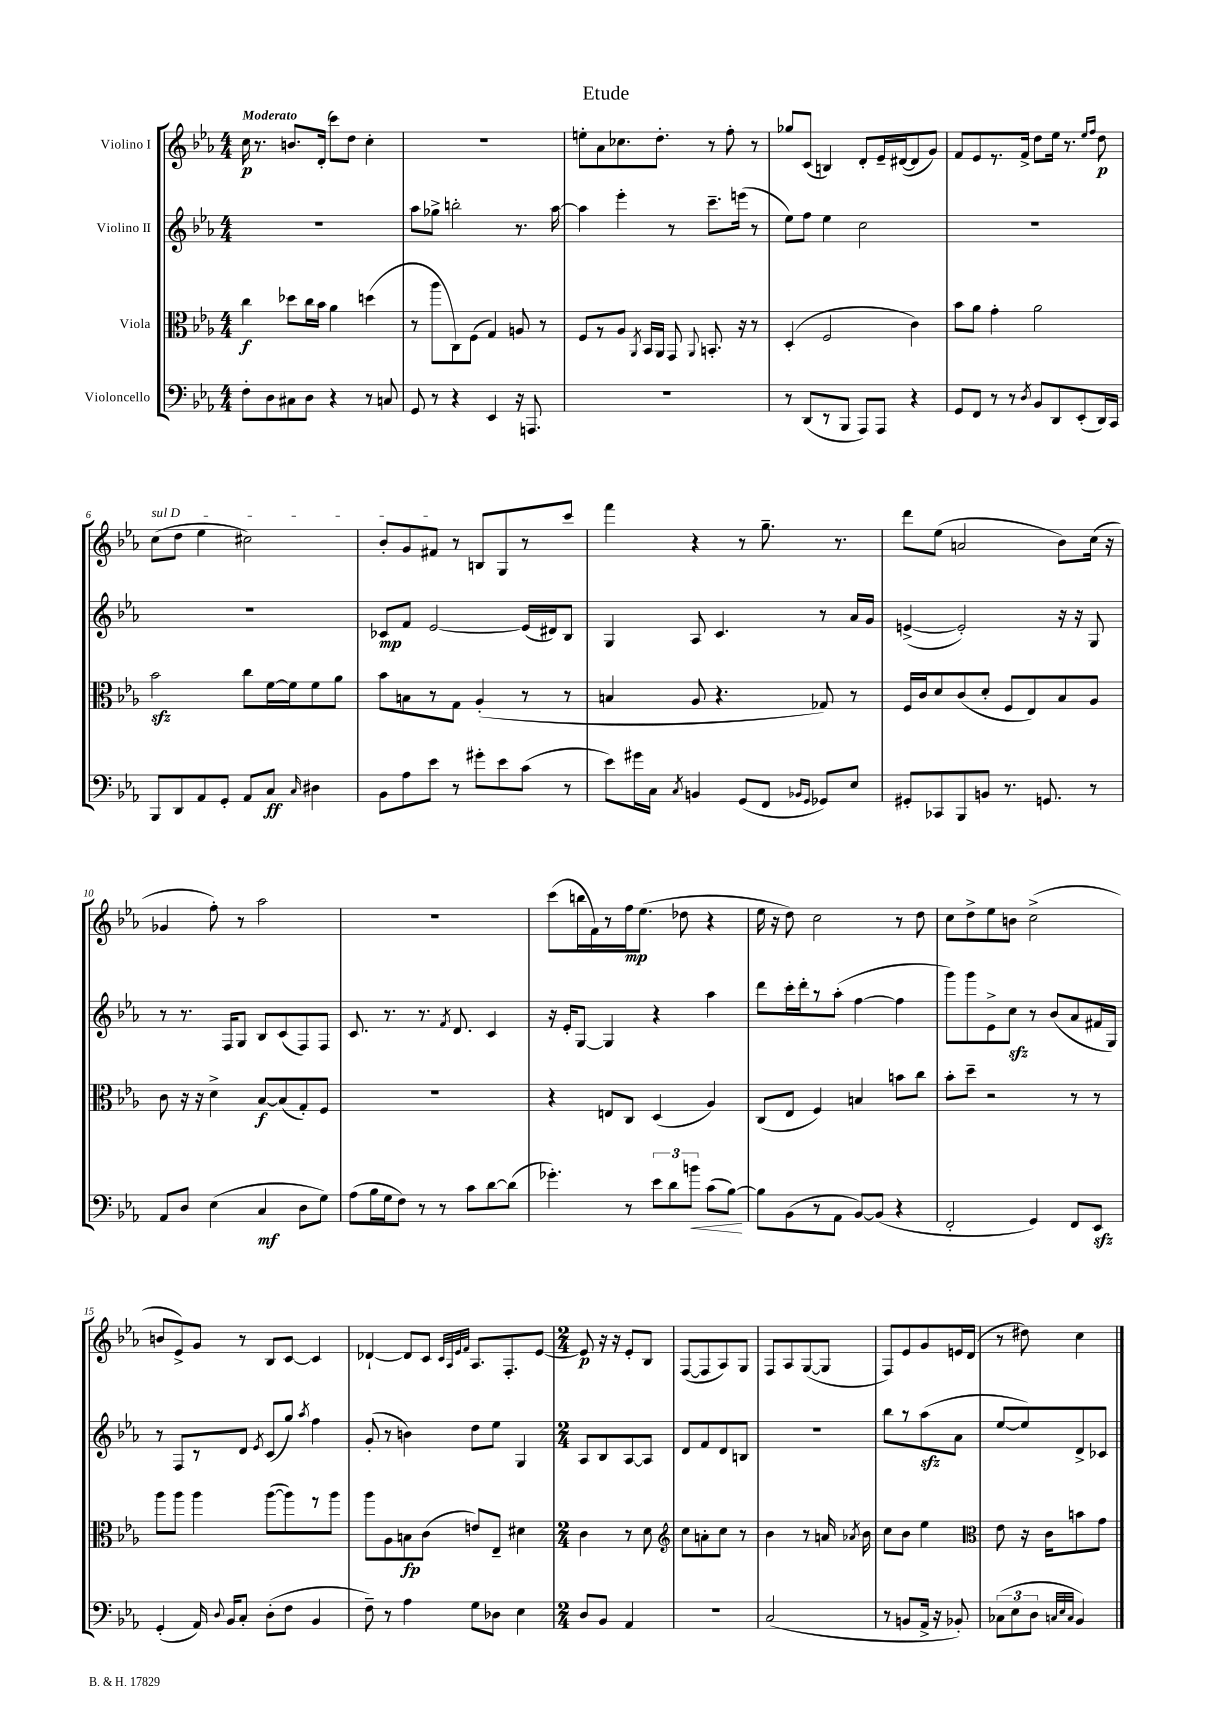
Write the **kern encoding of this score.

**kern	**dynam	**kern	**dynam	**kern	**dynam	**kern	**dynam
*part4	*part4	*part3	*part3	*part2	*part2	*part1	*part1
*staff4	*staff4	*staff3	*staff3	*staff2	*staff2	*staff1	*staff1
*I"Violoncello	*	*I"Viola	*	*I"Violino II	*	*I"Violino I	*
*clefF4	*	*clefC3	*	*clefG2	*	*clefG2	*
*k[b-e-a-]	*	*k[b-e-a-]	*	*k[b-e-a-]	*	*k[b-e-a-]	*
*M4/4	*	*M4/4	*	*M4/4	*	*M4/4	*
=1	=1	=1	=1	=1	=1	=1	=1
!	!	!	!	!	!	!LO:TX:a:B:t=Moderato	!
8F'\L	.	4cc\	f	1r	.	16cc\	p
.	.	.	.	.	.	8.r	.
8D\	.	.	.	.	.	.	.
8C#X\	.	8dd-X\L	.	.	.	8.bn/L	.
8D\J	.	16cc\L	.	.	.	.	.
.	.	16b-\JJ	.	.	.	(16d'/Jk	.
4r	.	4a-\	.	.	.	8ccc\L)	.
.	.	.	.	.	.	8dd\J	.
8r	.	(4ddn\	.	.	.	4cc'\	.
8Cn/	.	.	.	.	.	.	.
=2	=2	=2	=2	=2	=2	=2	=2
8GG/	.	8r	.	8aa-\L	.	1r	.
8r	.	8aa-\L	.	8gg-X^\J	.	.	.
4r	.	8C\)	.	2bbn'\	.	.	.
.	.	(8F\J	.	.	.	.	.
4EE-/	.	4G/)	.	.	.	.	.
16r	.	8An/	.	8.r	.	.	.
8.AAAn/	.	.	.	.	.	.	.
.	.	8r	.	.	.	.	.
.	.	.	.	[16aa-\	.	.	.
=3	=3	=3	=3	=3	=3	=3	=3
1r	.	8F/L	.	4aa-\]	.	8een'\L	.
.	.	8r	.	.	.	8a-\	.
.	.	8A-/J	.	4eee-'\	.	8.cc-X\	.
.	.	8qAA-/	.	.	.	.	.
.	.	16BB-/LL	.	.	.	.	.
.	.	16AA-/JJ	.	.	.	8.dd'\J	.
.	.	8GG/	.	8r	.	.	.
.	.	8qqAA-/	.	.	.	.	.
.	.	8.BBn'/	.	8.ccc~\L	.	8r	.
.	.	.	.	.	.	8ff'\	.
.	.	16r	.	(16eeen\Jk	.	.	.
.	.	8r	.	8r	.	8r	.
=4	=4	=4	=4	=4	=4	=4	=4
8r	.	(4D'/	.	8ee-\L)	.	8gg-X/L	.
(8DD/L	.	.	.	8ff\J	.	(8c/J	.
8r	.	2F/	.	4ee-\	.	4Bn/)	.
8BBB-/J	.	.	.	.	.	.	.
8AAA-/L)	.	.	.	2cc\	.	8d'/L	.
8AAA-/J	.	.	.	.	.	16e-~/L	.
.	.	.	.	.	.	([16d#X/J	.
4r	.	4c\)	.	.	.	8d#/]	.
.	.	.	.	.	.	8g/J)	.
=5	=5	=5	=5	=5	=5	=5	=5
8GG/L	.	8b-\L	.	1r	.	8f/L	.
8FF/J	.	8a-\J	.	.	.	8e-/	.
8r	.	4g'\	.	.	.	8.r	.
8r	.	.	.	.	.	.	.
.	.	.	.	.	.	16f^/Jk	.
8qD/	.	.	.	.	.	.	.
8BB-/L	.	2a-\	.	.	.	8dd\L	.
8DD/	.	.	.	.	.	16ee-\Jk	.
.	.	.	.	.	.	8.r	.
(8EE-'/	.	.	.	.	.	.	.
.	.	.	.	.	.	16qqee-/LL	.
.	.	.	.	.	.	16qqff/JJ	.
16DD/L)	.	.	.	.	.	8dd\	p
16CC/JJ	.	.	.	.	.	.	.
!!LO:LB:g=z
=6	=6	=6	=6	=6	=6	=6	=6
!	!	!	!	!	!	!LO:TX:a:i:t=sul D	!
8BBB-/L	.	2b-zz\	.	1r	.	(8cc\L	.
8DD/	.	.	.	.	.	8dd\J	.
8AA-/	.	.	.	.	.	4ee-\	.
8GG'/J	.	.	.	.	.	.	.
8AA-/L	.	8cc\L	.	.	.	2cc#X\)	.
8C/J	ff	[16f\L	.	.	.	.	.
.	.	16f\J]	.	.	.	.	.
16qqC/	.	.	.	.	.	.	.
4D#X\	.	8f\	.	.	.	.	.
.	.	8a-\J	.	.	.	.	.
=7	=7	=7	=7	=7	=7	=7	=7
8BB-\L	.	8b-\L	.	8c-X/L	mp	8b-'/L	.
8A-\	.	8Bn\	.	8f/J	.	8g/	.
8e-\J	.	8r	.	[2e-/	.	8f#X/J	.
8r	.	8G\J	.	.	.	8r	.
8g#X'\L	.	(4A-'/	.	.	.	8Bn/L	.
8e-\	.	.	.	.	.	8G/	.
(8c\J	.	8r	.	(16e-/LL]	.	8r	.
.	.	.	.	16d#X/J)	.	.	.
8r	.	8r	.	8B-/J	.	8ccc/J	.
=8	=8	=8	=8	=8	=8	=8	=8
8e-\L)	.	4Bn/	.	4G/	.	4fff\	.
16g#X\L	.	.	.	.	.	.	.
16C\JJ	.	.	.	.	.	.	.
8qC/	.	.	.	.	.	.	.
4BBn/	.	8A-/	.	8A-/	.	4r	.
.	.	4.r	.	4.c/	.	.	.
(8GG/L	.	.	.	.	.	8r	.
8FF/J	.	.	.	.	.	8.gg~\	.
16qqBB-X/LL	.	.	.	.	.	.	.
16qqGG/JJ	.	.	.	.	.	.	.
8GG-X/L)	.	8G-X/)	.	8r	.	.	.
.	.	.	.	.	.	8.r	.
8E-/J	.	8r	.	16a-/LL	.	.	.
.	.	.	.	16g/JJ	.	.	.
=9	=9	=9	=9	=9	=9	=9	=9
8GG#X'/L	.	16F/LL	.	([4en^/	.	8ddd\L	.
.	.	16c/J	.	.	.	.	.
8CC-X/	.	8d/	.	.	.	(8ee-\J	.
8BBB-/	.	(8c/	.	2e'/])	.	2an/	.
8BBn/J	.	8d'/J	.	.	.	.	.
8.r	.	8F/L	.	.	.	.	.
.	.	8E-/)	.	.	.	.	.
8.GGn/	.	.	.	.	.	.	.
.	.	8B-/	.	16r	.	8b-\L)	.
.	.	.	.	16r	.	.	.
8r	.	8A-/J	.	8G/	.	(16cc\Jk	.
.	.	.	.	.	.	16r	.
!!LO:LB:g=z
=10	=10	=10	=10	=10	=10	=10	=10
8AA-/L	.	8c\	.	8r	.	4g-X/	.
8D/J	.	16r	.	8.r	.	.	.
.	.	16r	.	.	.	.	.
(4E-\	.	4d^\	.	.	.	8ff'\)	.
.	.	.	.	16F/KL	.	.	.
.	.	.	.	8G/J	.	8r	.
4C/	mf	[8B-/L	f	8B-/L	.	2aa-\	.
.	.	(8B-/]	.	(8c/	.	.	.
8D\L	.	8G'/)	.	8F/)	.	.	.
8G\J)	.	8F/J	.	8F/J	.	.	.
=11	=11	=11	=11	=11	=11	=11	=11
(8A-\L	.	1r	.	8.c/	.	1r	.
16B-\L	.	.	.	.	.	.	.
16G\J	.	.	.	8.r	.	.	.
8F\J)	.	.	.	.	.	.	.
8r	.	.	.	8.r	.	.	.
8r	.	.	.	.	.	.	.
.	.	.	.	8qf/	.	.	.
.	.	.	.	8.d/	.	.	.
8c\L	.	.	.	.	.	.	.
[8d\	.	.	.	4c/	.	.	.
(8d\J]	.	.	.	.	.	.	.
=12	=12	=12	=12	=12	=12	=12	=12
4.g-X'\)	.	4r	.	16r	.	(8ccc\L	.
.	.	.	.	16e-'/KL	.	.	.
.	.	.	.	[8G/J	.	16bbn\L	.
.	.	.	.	.	.	16f\)	.
.	.	8En/L	.	4G/]	.	8r	.
8r	.	8C/J	.	.	.	16ff\J	mp
.	.	.	.	.	.	(8.ee-\J	.
12e-\L	.	(4D/	.	4r	.	.	.
12d\	.	.	.	.	.	.	.
.	.	.	.	.	.	8dd-X\	.
!	!LO:HP:b	!	!	!	!	!	!
12bn\J	<	.	.	.	.	.	.
(8c\L	.	4A-/)	.	4aa-\	.	4r	.
[8B-\J)	.	.	.	.	.	.	.
.	[	.	.	.	.	.	.
=13	=13	=13	=13	=13	=13	=13	=13
8B-\L]	.	(8C/L	.	8ddd\L	.	16ee-\	.
.	.	.	.	.	.	16r	.
(8BB-\	.	8E-/J	.	16ccc'\L	.	8dd\)	.
.	.	.	.	16ddd'\J	.	.	.
8r	.	4F/)	.	8r	.	2cc\	.
8AA-\J	.	.	.	(8aa-'\J	.	.	.
[8BB-/L)	.	4Bn/	.	[4ff\	.	.	.
(8BB-/J]	.	.	.	.	.	.	.
4r	.	8bn\L	.	4ff\]	.	8r	.
.	.	8cc\J	.	.	.	8dd\	.
=14	=14	=14	=14	=14	=14	=14	=14
2FF'/	.	8b-'\L	.	8ggg\L)	.	8cc\L	.
.	.	8dd~\J	.	8ggg\	.	8dd^\	.
.	.	2r	.	8e-^\	.	8ee-\	.
.	.	.	.	8cczz\J	.	8bn\J	.
4GG/)	.	.	.	8r	.	(2cc^\	.
.	.	.	.	(8b-/L	.	.	.
8FF/L	.	8r	.	8a-/	.	.	.
8EE-zz/J	.	8r	.	16f#X/L	.	.	.
.	.	.	.	16G/JJ)	.	.	.
!!LO:LB:g=z
=15	=15	=15	=15	=15	=15	=15	=15
(4GG'/	.	8aa-\L	.	8r	.	8bn/L	.
.	.	8aa-\J	.	8F/L	.	8e-^/)	.
16AA-/)	.	4aa-\	.	8r	.	8g/J	.
8qqD/	.	.	.	.	.	.	.
16BB-/KL	.	.	.	.	.	.	.
8C'/J	.	.	.	8d/J	.	8r	.
.	.	.	.	8qe-/	.	.	.
(8D'\L	.	([8aa-\L	.	(8c/L	.	8B-/L	.
8F\J	.	8aa-\])	.	8gg/J)	.	[8c/J	.
.	.	.	.	8qaa-/	.	.	.
4BB-/	.	8r	.	4ff\	.	4c/]	.
.	.	8aa-\J	.	.	.	.	.
=16	=16	=16	=16	=16	=16	=16	=16
8F~\)	.	8aa-\L	.	(8g'/	.	[4d-X`/	.
8r	.	8A-\	.	8r	.	.	.
4A-\	.	8Bn\	fp	4bn\)	.	8d-/L]	.
.	.	(8c\J	.	.	.	8c/J	.
.	.	.	.	.	.	32qqc/LLL	.
.	.	.	.	.	.	32qqA-/	.
.	.	.	.	.	.	32qqe-/	.
.	.	.	.	.	.	32qqf/JJJ	.
8G\L	.	8en/L)	.	8dd\L	.	8.A-/L	.
8D-X\J	.	8E-~/J	.	8ee-\J	.	.	.
.	.	.	.	.	.	8.F'/	.
4E-\	.	4d#X\	.	4G/	.	.	.
.	.	.	.	.	.	[8e-/J	.
=17	=17	=17	=17	=17	=17	=17	=17
*M2/4	*	*M2/4	*	*M2/4	*	*M2/4	*
8D/L	.	4c\	.	8A-/L	.	8e-/]	p
8BB-/J	.	.	.	8B-/	.	16r	.
.	.	.	.	.	.	16r	.
4AA-/	.	8r	.	[8A-/	.	8e-'/L	.
.	.	8d\	.	8A-/J]	.	8B-/J	.
=18	=18	=18	=18	=18	=18	=18	=18
*	*	*clefG2	*	*	*	*	*
2r	.	8cc\L	.	8d/L	.	([8F/L	.
.	.	8an'\	.	8f/	.	8F/]	.
.	.	8cc\J	.	8d/	.	8A-/)	.
.	.	8r	.	8Bn/J	.	8G/J	.
=19	=19	=19	=19	=19	=19	=19	=19
(2C/	.	4b-\	.	2r	.	8F/L	.
.	.	.	.	.	.	8A-/	.
.	.	8r	.	.	.	([8G/	.
.	.	16an/	.	.	.	8G/J]	.
.	.	8qa-X/	.	.	.	.	.
.	.	16b-\	.	.	.	.	.
=20	=20	=20	=20	=20	=20	=20	=20
8r	.	8cc\L	.	8bb-\L	.	8F/L)	.
8BBn/L	.	8b-\J	.	8r	.	8e-/	.
16AA-^/Jk	.	4ee-\	.	(8aa-zz\	.	8g/	.
16r	.	.	.	.	.	.	.
8BB-X'/)	.	.	.	8a-\J	.	16en/L	.
.	.	.	.	.	.	(16d/JJ	.
=21	=21	=21	=21	=21	=21	=21	=21
*	*	*clefC3	*	*	*	*	*
(12C-X\L	.	8e-\	.	[8ee-/L	.	8r	.
12E-\	.	.	.	.	.	.	.
.	.	16r	.	8ee-/])	.	8dd#X\)	.
12D\J	.	.	.	.	.	.	.
.	.	16c\KL	.	.	.	.	.
32qqCn/LLL	.	.	.	.	.	.	.
32qqE-/	.	.	.	.	.	.	.
32qqC/JJJ	.	.	.	.	.	.	.
4BB-/)	.	8bn\	.	8d^/	.	4cc\	.
.	.	8g\J	.	8c-X/J	.	.	.
==	==	==	==	==	==	==	==
*-	*-	*-	*-	*-	*-	*-	*-
